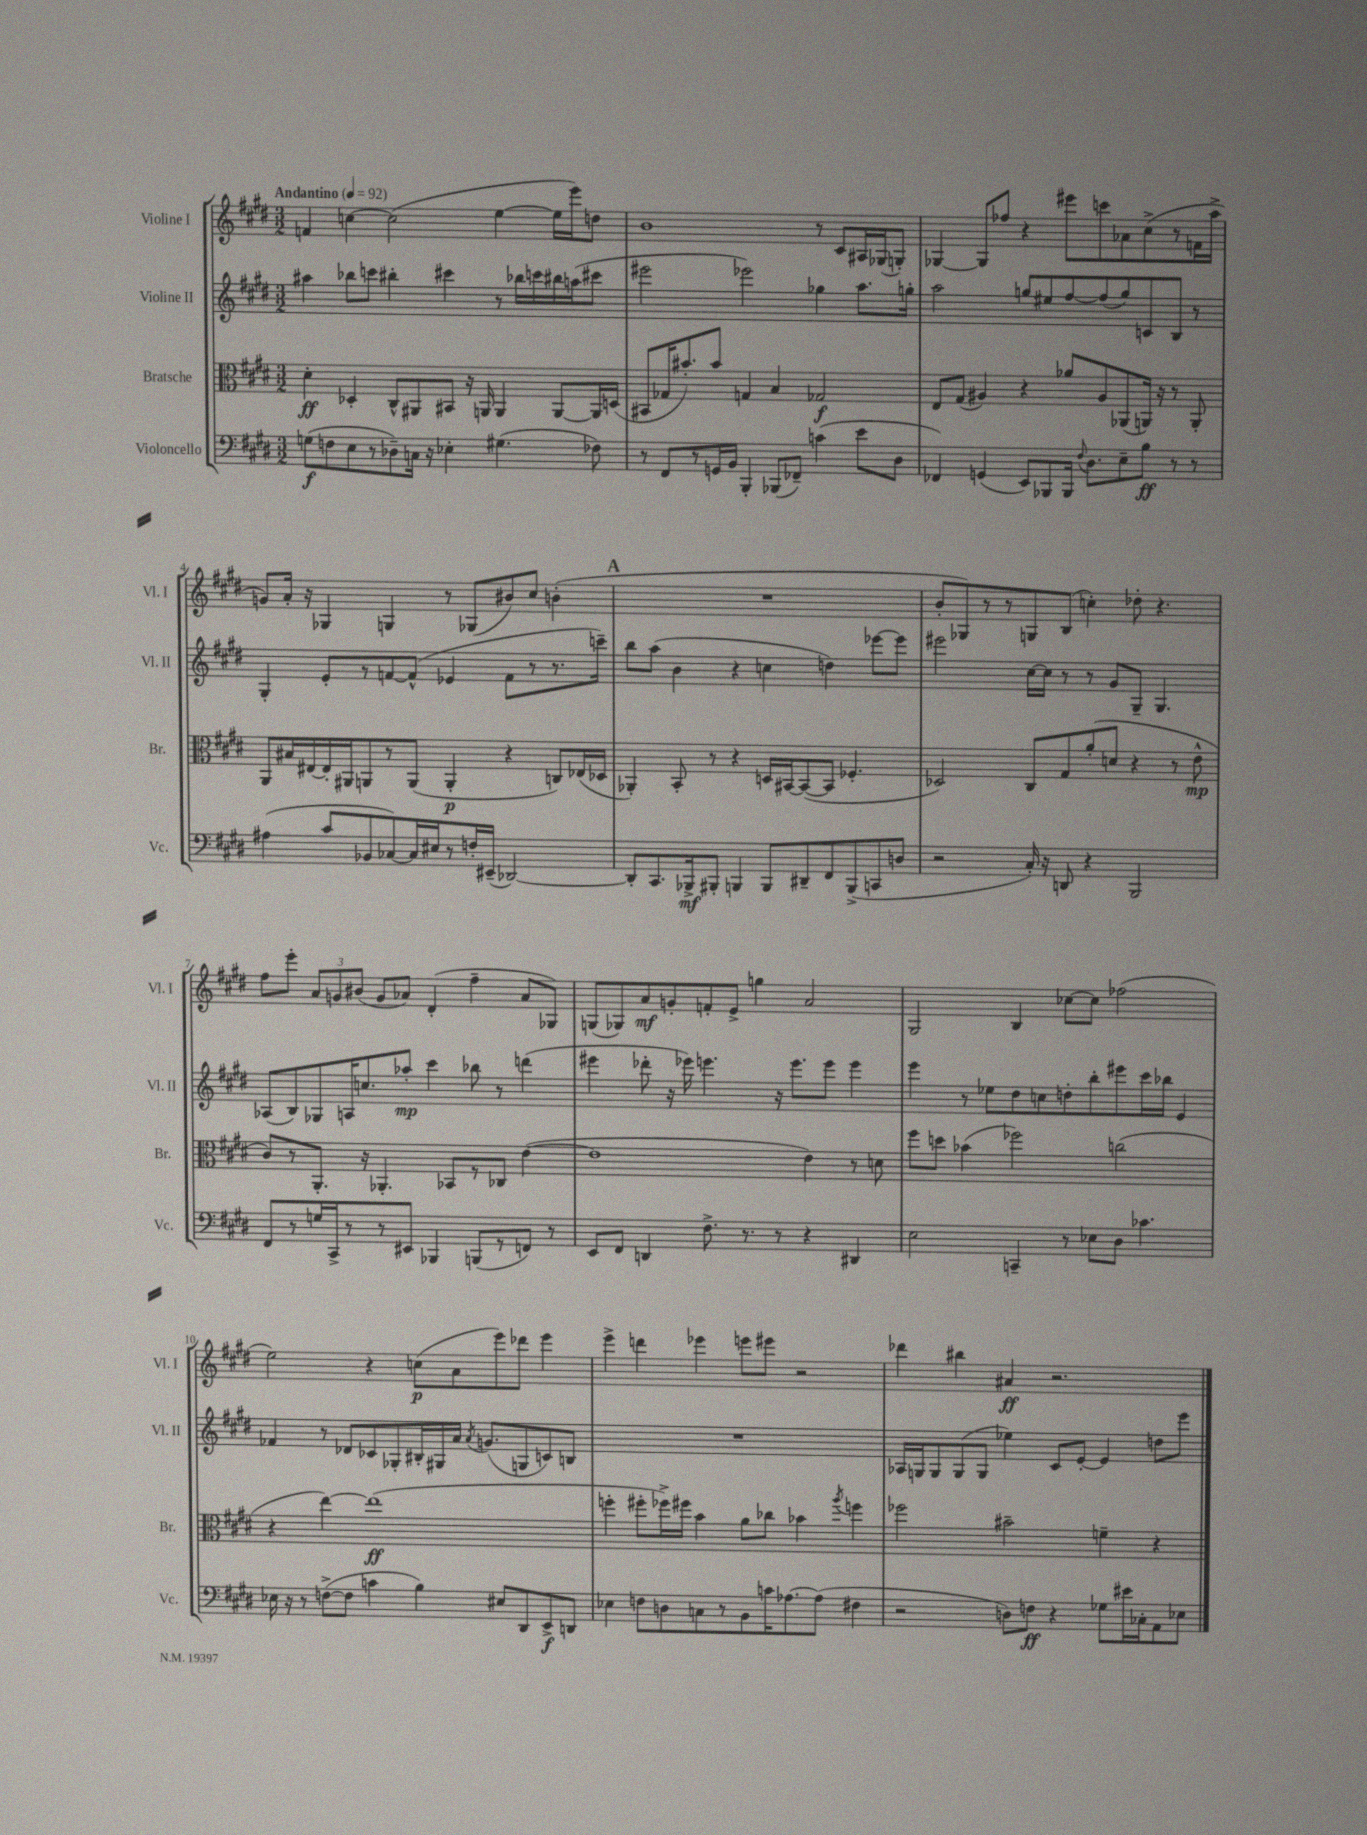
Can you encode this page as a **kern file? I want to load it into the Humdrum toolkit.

**kern	**kern	**kern	**kern
*staff4	*staff3	*staff2	*staff1
*clefF4	*clefC3	*clefG2	*clefG2
*k[f#c#g#d#]	*k[f#c#g#d#]	*k[f#c#g#d#]	*k[f#c#g#d#]
*M3/2	*M3/2	*M3/2	*M3/2
*MM92	*MM92	*MM92	*MM92
(8G	4d#'	4aa#	4f
8F	.	.	.
8E	4D-'	8bb-	[4cc
8r	.	8ccc	.
8D-~)	8C#^^	4bb#'	(2cc]
16C	8AA#	.	.
16r	.	.	.
4E-'	8BB#	4ccc#	.
.	16r	.	.
.	16AA	.	.
(4.G#	4AA	8r	[4ee
.	.	16bb-	.
.	.	16ccc	.
.	[8AA	16bb#	16ee]
.	.	(16aa	16eee)
8F-)	16AA]	8ccc#	8dd
.	(16D	.	.
=	=	=	=
8r	8BB#	2eee#	1b
8FF#	16G-	.	.
.	8.b#')	.	.
8r	.	.	.
16GG	8b#	.	.
16BB	.	.	.
4BBB'	4G	2eee-)	.
(8BBB-	4B	.	.
8FF-~)	.	.	.
(4c	2G-	4gg-	8r
.	.	.	8c#
8e	.	8.aa	16A#
.	.	.	(16G-
8D#	.	.	8G')
.	.	16gg'	.
=	=	=	=
4FF-)	8E	2aa	[4G-
.	(8G#	.	.
(4GG	4A#)	.	8G-]
.	.	.	8ff-
8EE)	4r	8gg	4r
8BBB-	.	8ee#	.
16BBB-	8a-	[8ff#	8eee#
8qqF#	.	.	.
8.D#	.	.	.
.	8A#	(8ff#]	8ccc
8E~	(8AA-	8gg)	8a-
8B	16AA)	8c	(8cc#^
.	16r	.	.
8r	8r	8B	8r
8r	8AA'	8r	16f
.	.	.	16aa^
=	=	=	=
(4A#	8AA	4G#'	8g)
.	16B#	.	16a'
.	[16E#	.	16r
8c#	16E#']	8e'	4G-
.	16AA#	.	.
8BB-	8AA	8r	.
[8C-)	8r	[8f	4G
16C-]	(8AA	(8f^^]	.
16E#	.	.	.
8r	4AA'	4e-	8r
16F'	.	.	(8G-
(16EE#~	.	.	.
[2DD-)	4r	8f	8b#)
.	.	8r	8cc#
.	8C)	8.r	(4b'
.	(16E-	.	.
.	16D-	16ccc~)	.
=	=	=	=
8DD-']	4AA-')	8bb	1.r
8.CC#	.	(8aa	.
.	8BB'	4b	.
16BBB-^	.	.	.
8BBB#'	8r	.	.
4BBB	4r	4r	.
8BBB	16D	4cc	.
.	[16BB#	.	.
8DD#~	(8BB#_	.	.
8FF#	8BB#]	4dd)	.
(8BBB^	4.F-'	.	.
8CC	.	[8eee-	.
8D	.	8eee-]	.
=	=	=	=
2r	2D-)	2eee#	8b'
.	.	.	8G-)
.	.	.	8r
.	.	.	8r
16C#')	8C#	[16cc#	8G
16r	.	16cc#]	.
8DD	8G#	8r	(8B
4r	(8a'	8r	4cc')
.	8d	8g#	.
2BBB	4r	8G#~	8dd-'
.	.	4.G#	4.r
.	8r	.	.
.	8e^^	.	.
=	=	=	=
8FF#	8c#)	(8A-	8ff#
8r	8r	8B)	8eee'
16G	8.AA'	8G-	12a
16CC#^	.	.	.
.	.	.	12g
8r	.	16A	.
.	.	.	(12b#
.	16r	8.cc	.
8r	4.AA-'	.	8g
8EE#	.	8aa-'	8a-)
4BBB-	.	4ccc#	(4d#'
.	8BB-	.	.
(8BBB	8r	8bb-	4ff#~
8r	8C-	8r	.
8FF)	([4e	(4ddd	8a-
8r	.	.	8G-)
=	=	=	=
8EE	1e]	4eee#	(8G
8FF#	.	.	8G-)
4DD	.	8ddd-'	8a
.	.	16r	8g'
.	.	16eee-)	.
8.F#^	.	4.eee	8f'
.	.	.	8e^
8.r	.	.	.
.	.	.	4gg
8r	.	16r	.
.	.	8.eee	.
4r	4e)	.	2a
.	.	8eee	.
4DD#	8r	4eee	.
.	8d	.	.
=	=	=	=
2E	8ff#	4eee	2G#
.	8dd	.	.
.	(4b-	8r	.
.	.	8ee-	.
4CC~	2ff-)	8dd#	4B
.	.	8cc	.
8r	.	8dd'	[8cc-
8E-	.	8bb'	8cc-]
8D#	(2cc	8eee#	(2ff-
4.c-	.	16ccc#	.
.	.	16bb-	.
.	.	4e	.
=	=	=	=
16E-	4r	4f-	2ee)
16r	.	.	.
8r	.	.	.
([8F^	[4ee)	8r	.
8F]	.	8d-	.
4c	(1ee]	8c-	4r
.	.	8G-'	.
4B)	.	16B#'	(8cc
.	.	16G#	.
.	.	16a	8a
.	.	8qa	.
.	.	(8.g	.
8E#	.	.	8eee)
8DD#	.	8G	8ddd-
8EE^	.	8c)	4eee
8DD	.	8B	.
=	=	=	=
4E-	4ff'	1.r	4eee^
8F	8ff#'	.	4ddd
8D	16ff-^)	.	.
.	16ff#	.	.
8C	4b	.	4eee-
8r	.	.	.
8BB	8a	.	8eee
16c	8cc-	.	8eee#
[8.A-	.	.	.
.	4b-	.	2r
(8A-]	.	.	.
.	8qaa	.	.
4F#	4ff	.	.
=	=	=	=
2r	2ff-	16A-	4ddd-
.	.	16G	.
.	.	8G	.
.	.	(8G	4bb#
.	.	8G	.
8D)	2b#~	4ee-)	4a#
8F	.	.	.
4r	.	8c#	2.r
.	.	[8e'	.
8G-	4f~	4e]	.
16e#	.	.	.
16C-'	.	.	.
8AA	4r	8dd	.
8E-	.	8eee	.
==	==	==	==
*-	*-	*-	*-
